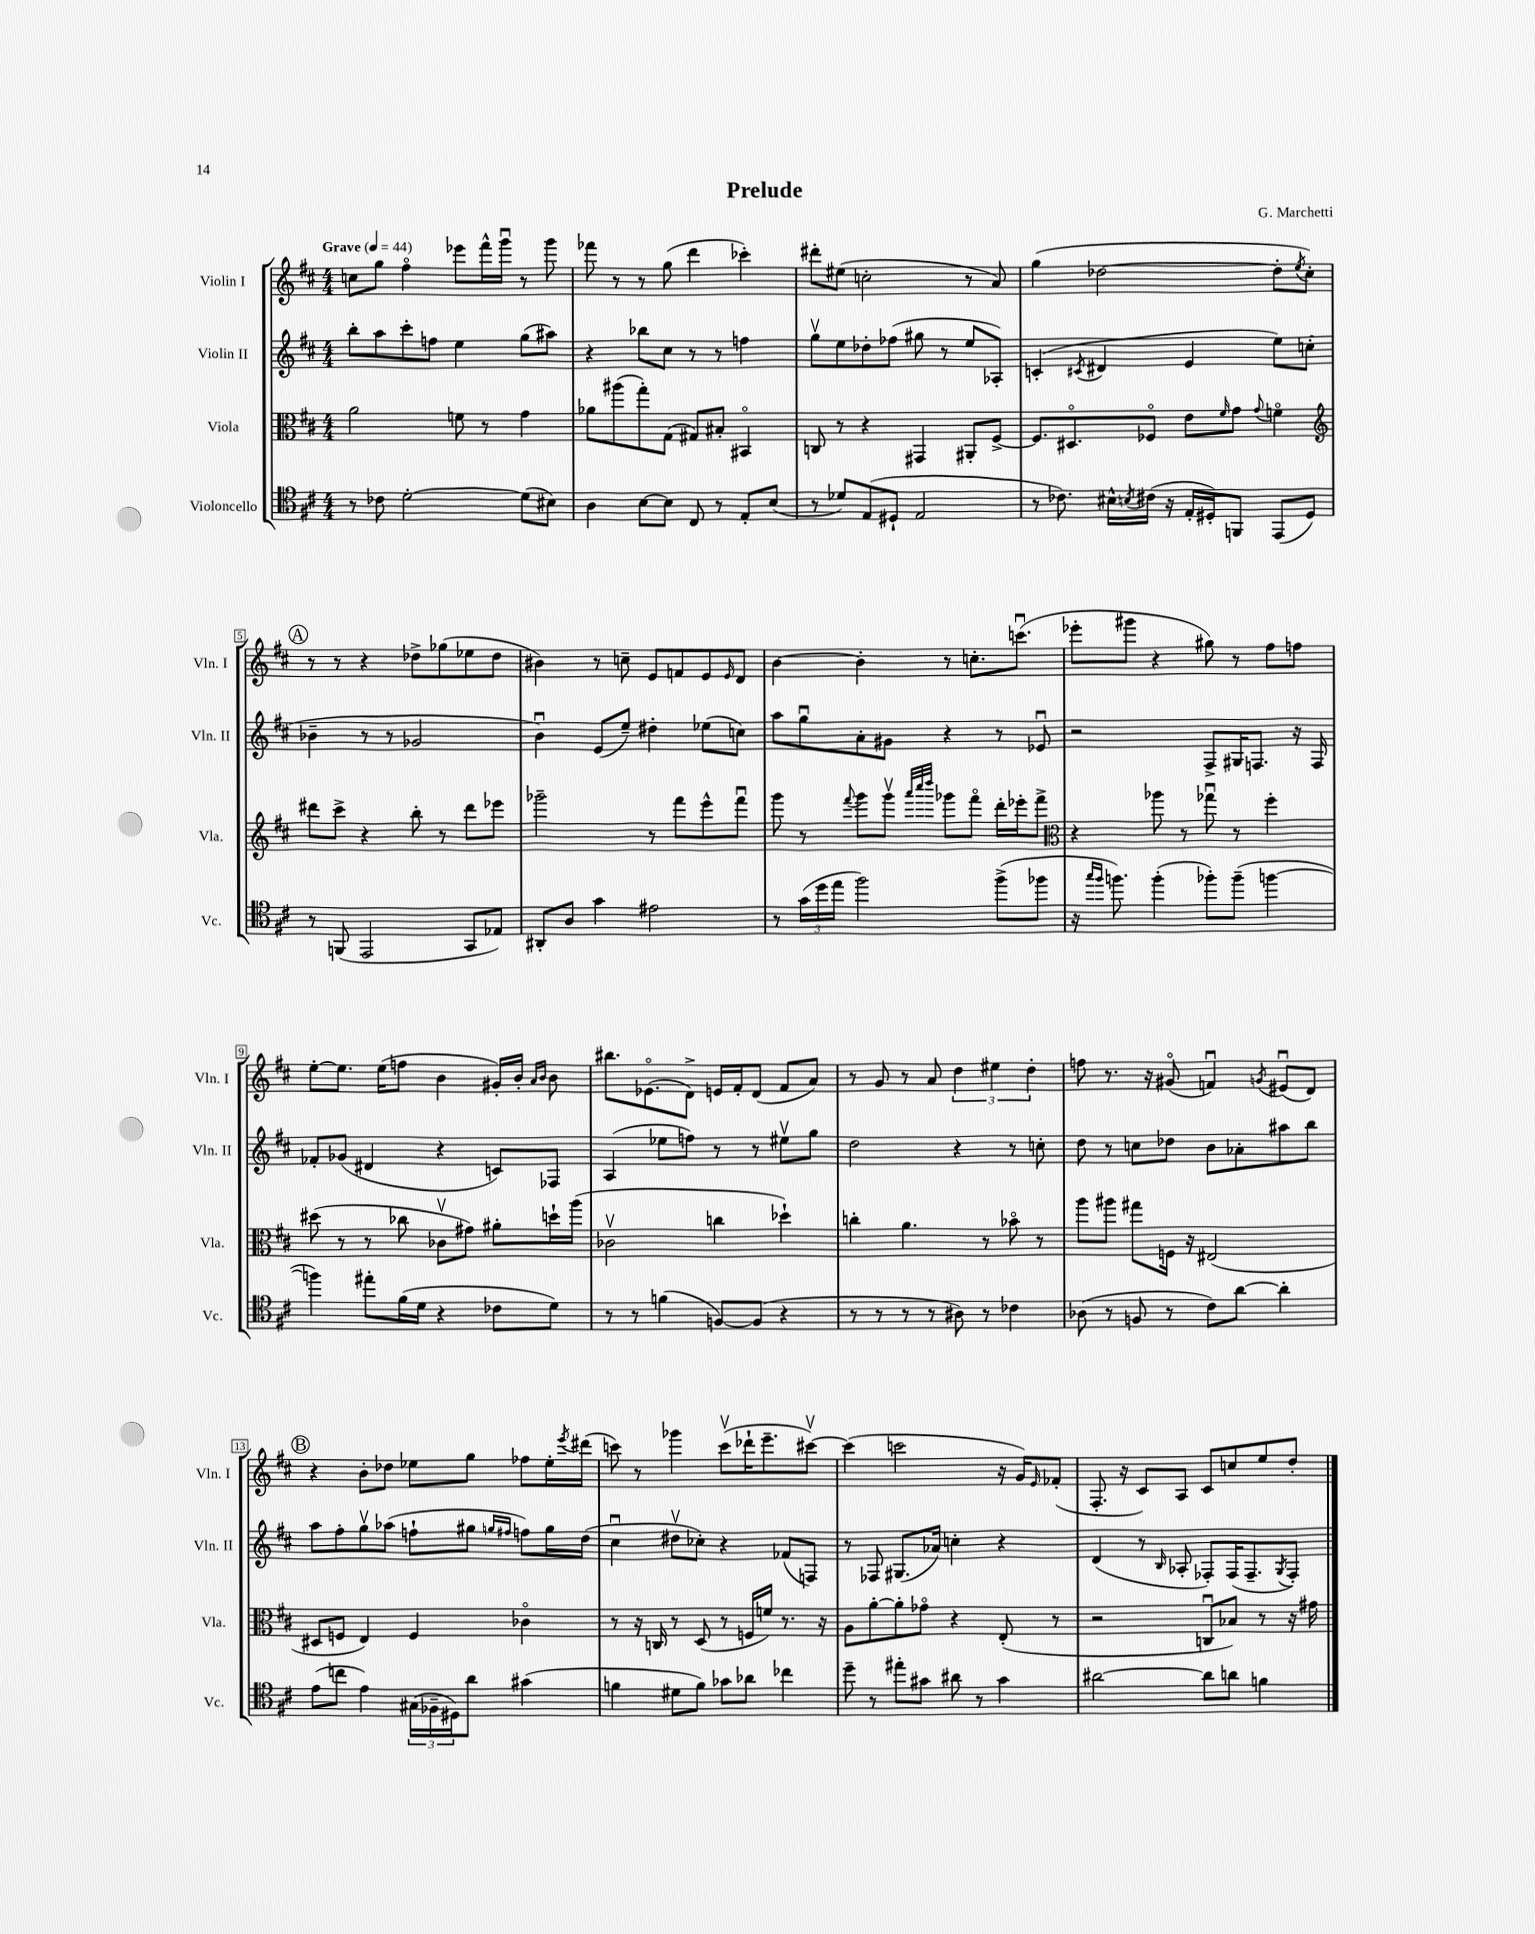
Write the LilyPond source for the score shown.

\header { title = "Prelude" composer = "G. Marchetti" }
<<
\new StaffGroup <<
\new Staff = "s0" \with { instrumentName = "Violin I" shortInstrumentName = "Vln. I" } {
    \clef treble \key d \major \numericTimeSignature \time 4/4 \tempo "Grave" 4 = 44
    c''8 g''8 fis''4\flageolet ees'''8 fis'''16-^ g'''16\downbow r8 g'''8 |
    fes'''8 r8 r8 g''8( d'''4 ces'''4-.) |
    dis'''8-. eis''8( c''2-. r8 a'8) |
    g''4( des''2~ des''8-. \acciaccatura { e''8 } cis''8-.) |
    \mark \markup { \circle "A" } r8 r8 r4 des''8-> ges''8( ees''8 des''8 |
    bis'4) r8 c''8-- e'8 f'8 e'8 \grace { e'16 } d'8 |
    b'4~ b'4-. r8 c''8.-. c'''8.\downbow( |
    ees'''8-. gis'''8 r4 gis''8) r8 fis''8 f''8 |
    e''8~-. e''8. e''16( f''8 b'4 gis'16-.) b'16-. \grace { a'16 b'16 } b'8 |
    bis''8. ees'8.\flageolet( d'8->) e'16 fis'16-. d'8( fis'8 a'8) |
    r8 g'8 r8 a'8 \tuplet 3/2 { d''4 eis''4 d''4-. } |
    f''8 r8. r16 gis'8\flageolet( f'4\downbow) \acciaccatura { g'8 } eis'8\downbow( d'8) |
    \mark \markup { \circle "B" } r4 b'8-. des''8 ees''8 g''8 fes''8 ees''16-. \acciaccatura { e'''8 } dis'''16( |
    c'''8) r8 ges'''4 c'''8\upbow( des'''16-! e'''8.-- cis'''8~\upbow) |
    cis'''4( c'''2 r16 g'16) \grace { e'16 } fes'8-.( |
    fis8.-. r16 cis'8) a8 cis'8 c''8 e''8 d''8-. \bar "|." |
}
\new Staff = "s1" \with { instrumentName = "Violin II" shortInstrumentName = "Vln. II" } {
    \clef treble \key d \major \numericTimeSignature \time 4/4
    b''8-. a''8 cis'''8-. f''8 e''4 g''8( ais''8) |
    r4 bes''8 cis''8 r8 r8 f''4 |
    g''8\upbow e''8 des''8-. fes''8( gis''8 r8 e''8 aes8-.) |
    c'4-.( \acciaccatura { cis'8 } dis'4 e'4 e''8) c''8-.( |
    \mark \markup { \circle "A" } bes'4-- r8 r8 ges'2 |
    b'4\downbow) e'8( e''8--) dis''4-. ees''8( c''8) |
    a''8 g''8\downbow a'8-. gis'8 r4 r8 ees'8\downbow |
    r2 fis8-> gis16 f8. r16 f16 |
    fes'8-. ges'8( dis'4 r4 c'8) fes8 |
    a4( ees''8 f''8) r8 r8 eis''8\upbow g''8 |
    d''2 r4 r8 c''8-. |
    d''8 r8 c''8 des''8 b'8 aes'8-. ais''8 b''8 |
    \mark \markup { \circle "B" } a''8 fis''8-. g''8\upbow aes''8( f''8-! gis''8 \grace { g''16 fis''16 } f''8) g''16 d''16( |
    cis''4\downbow dis''8\upbow ces''8-.) r4 fes'8( f8) |
    r8 fes8 gis8.( aes'16) c''4-. r4 |
    d'4( r8 \grace { b16 } aes8-. fes8-.) fes16( fes8.-- \acciaccatura { g8 } fes8-.) \bar "|." |
}
\new Staff = "s2" \with { instrumentName = "Viola" shortInstrumentName = "Vla." } {
    \clef alto \key d \major \numericTimeSignature \time 4/4
    a'2 f'8 r8 g'4 |
    aes'8 ais''8( g''8-.) g8( gis8) bis8-. bis,4\flageolet |
    c8 r8 r4 gis,4 ais,8-. fis8~-> |
    fis8. dis8.\flageolet fes8\flageolet e'8 \grace { fis'16 } g'8 \appoggiatura { g'8 } f'4\flageolet |
    \mark \markup { \circle "A" } \clef treble dis'''8 cis'''8-> r4 b''8-. r8 dis'''8 ees'''8 |
    ges'''2-- r8 fis'''8 e'''8-^ fis'''8\downbow |
    g'''8 r8 \appoggiatura { fis'''8 } g'''8 g'''8\upbow \grace { a'''32 cis''''32 d''''32 } ges'''8 fis'''8\flageolet d'''16-. ees'''16-. fis'''8-> |
    \clef alto r4 aes''8 r8 ges''8\downbow r8 fis''4-. |
    dis''8( r8 r8 ces''8 ces'8\upbow gis'8) ais'8-. d''16-! a''16( |
    ces'2\upbow c''4 des''4-!) |
    c''4-. a'4. r8 bes'8\flageolet r8 |
    a''8 ais''8 gis''8 f16 r16 eis2( |
    \mark \markup { \circle "B" } dis8 f8 e4) f4 ces'4\flageolet |
    r8 r16 c16 r8 d8( r8 f16 f'16) r8. r16 |
    a8 a'8~-. a'8-. ges'8\flageolet r4 e8-.( r8 |
    r2 c8\downbow bes8) r8 r16 gis'16 \bar "|." |
}
\new Staff = "s3" \with { instrumentName = "Violoncello" shortInstrumentName = "Vc." } {
    \clef tenor \key d \major \numericTimeSignature \time 4/4
    r8 ces'8 d'2~-. d'8( bis8) |
    a4 b8~ b8 cis8 r8 e8-. b8( |
    r8 des'8) e8( dis8-! e2 |
    r8 ces'8.) bis16-^ \acciaccatura { b8 } cis'16( r16 e16-. dis16-.) f,8 e,8( dis8) |
    \mark \markup { \circle "A" } r8 f,8( e,2 g,8 ees8) |
    ais,8-. a8 g'4 eis'2 |
    r8 \tuplet 3/2 { g'16( d''16 e''16 } fis''2) fis''8->( fes''8 |
    r16 \grace { g''16 fis''16 } f''8.) f''4-.( fes''8-.) fes''8--( f''4~ |
    f''4) eis''8-. fis'16( d'16 r4 ces'8 d'8) |
    r8 r8 f'4( f8~) f8( r4 |
    r8 r8 r8 r8 ais8) r8 ces'4 |
    aes8( r8 f8 r8 cis'8) a'8~ a'4-. |
    \mark \markup { \circle "B" } e'8( c''8 e'4) \tuplet 3/2 { gis16( fes16-- dis16) } a'8 gis'4( |
    f'4 dis'8 f'8) ges'8 aes'8 ces''4 |
    d''8-- r8 eis''8-. gis'8 ais'8 r8 gis'4 |
    ais'2~ ais'8 a'8 f'4 \bar "|." |
}
>>
>>
\layout { \context { \Score \override BarNumber.stencil = #(make-stencil-boxer 0.1 0.3 ly:text-interface::print) } }
